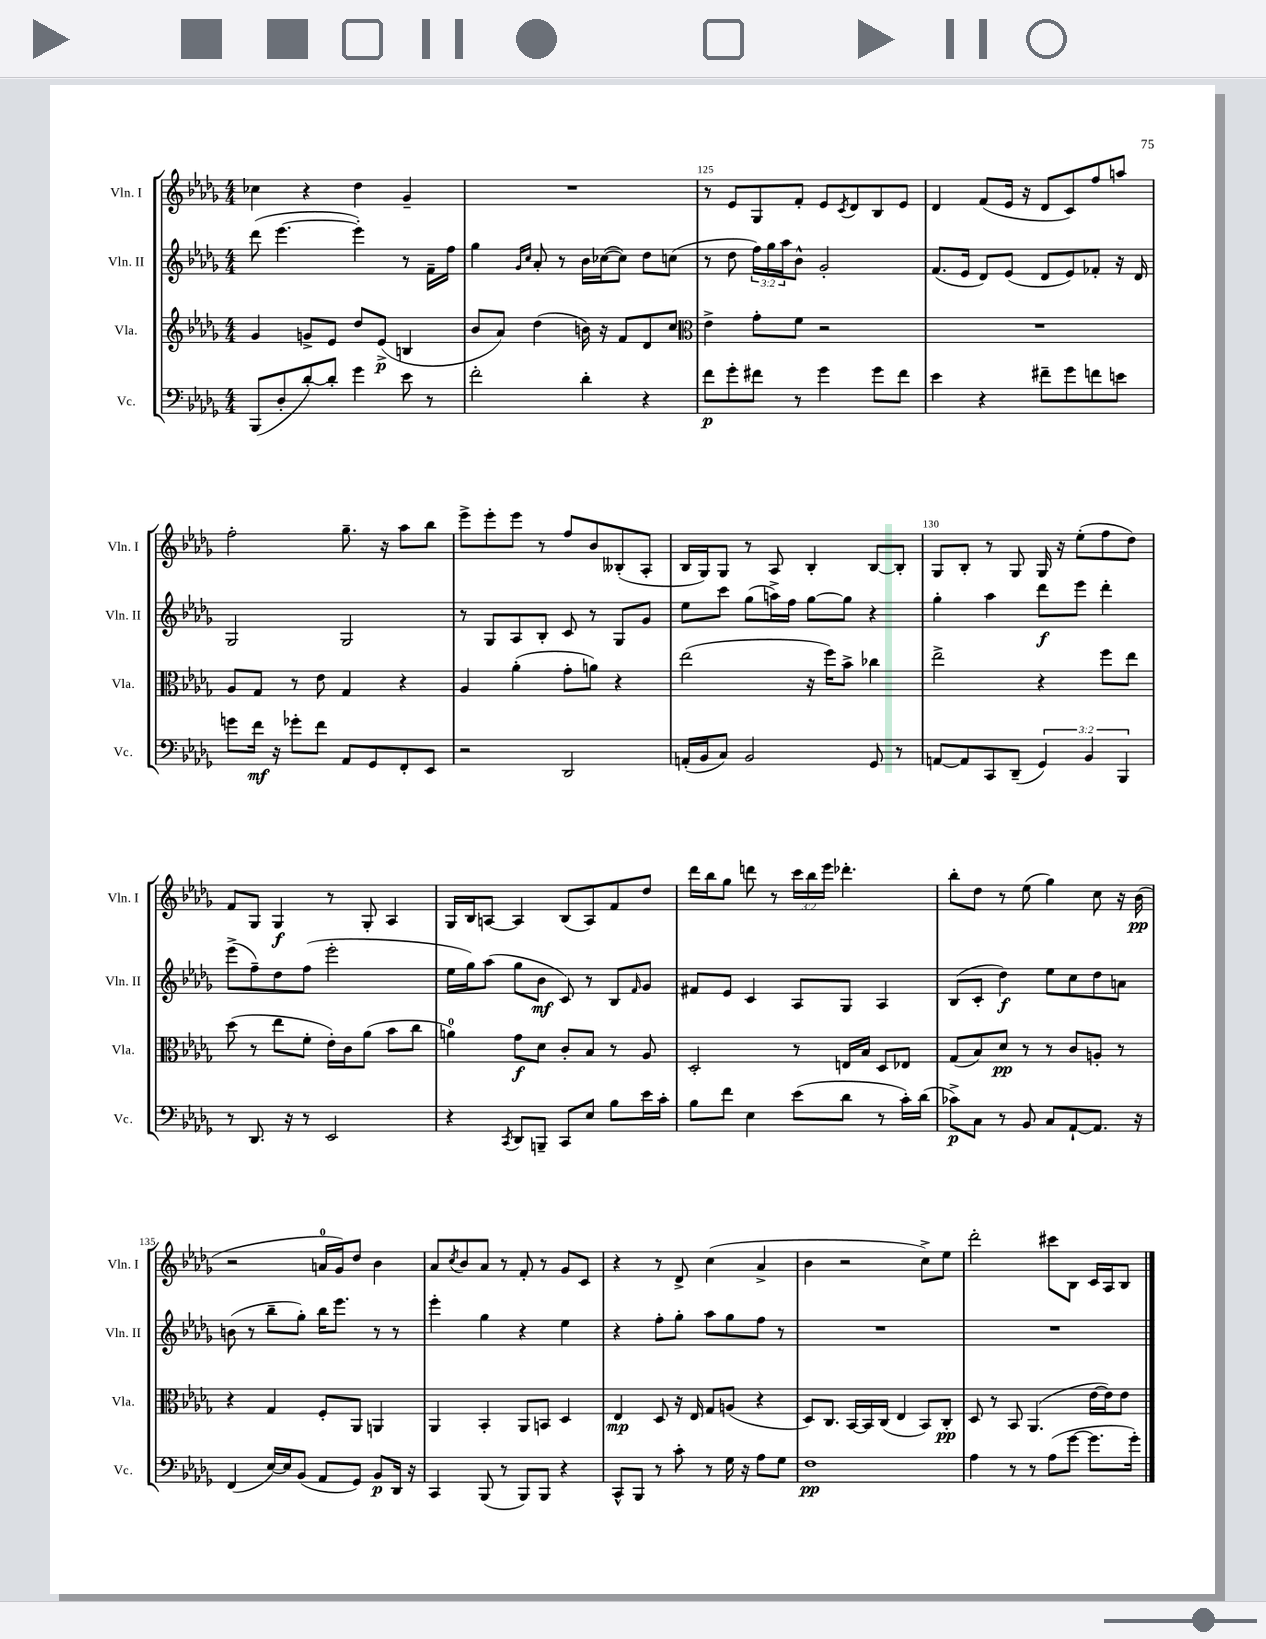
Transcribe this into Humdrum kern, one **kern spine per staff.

**kern	**dynam	**kern	**dynam	**kern	**dynam	**kern	**dynam
*part4	*part4	*part3	*part3	*part2	*part2	*part1	*part1
*staff4	*staff4	*staff3	*staff3	*staff2	*staff2	*staff1	*staff1
*I"Vc.	*	*I"Vla.	*	*I"Vln. II	*	*I"Vln. I	*
*I'Vc.	*	*I'Vla.	*	*I'Vln. II	*	*I'Vln. I	*
*clefF4	*	*clefG2	*	*clefG2	*	*clefG2	*
*k[b-e-a-d-g-]	*	*k[b-e-a-d-g-]	*	*k[b-e-a-d-g-]	*	*k[b-e-a-d-g-]	*
*M4/4	*	*M4/4	*	*M4/4	*	*M4/4	*
=123	=123	=123	=123	=123	=123	=123	=123
(8BBB-/L	.	4g-/	.	(8ddd-\	.	4cc-X\	.
8D-'/	.	.	.	[4.eee-\	.	.	.
[8d-'/)	.	8gn^/L	.	.	.	4r	.
8d-'/J]	.	8e-/J	.	.	.	.	.
4g-\	.	8dd-/L	.	4eee-'\])	.	4dd-\	.
.	.	(8e-^/J	p	.	.	.	.
8e-\	.	4Bn/	.	8r	.	4g-~/	.
8r	.	.	.	16f~\LL	.	.	.
.	.	.	.	16ff\JJ	.	.	.
=124	=124	=124	=124	=124	=124	=124	=124
2f'\	.	8b-/L	.	4gg-\	.	1r	.
.	.	8a-/J)	.	.	.	.	.
.	.	.	.	16qqg-/LL	.	.	.
.	.	.	.	16qqcc/JJ	.	.	.
.	.	(4dd-\	.	8a-'/	.	.	.
.	.	.	.	8r	.	.	.
4d-'\	.	16bn\)	.	16b-\LL	.	.	.
.	.	16r	.	([16cc-X\J	.	.	.
.	.	8f/L	.	8cc-\J])	.	.	.
4r	.	8d-/	.	8dd-\L	.	.	.
.	.	8cc/J	.	(8ccn\J	.	.	.
=125	=125	=125	=125	=125	=125	=125	=125
*	*	*clefC3	*	*	*	*	*
8f\L	p	4e-^\	.	8r	.	8r	.
8g-'\	.	.	.	8dd-\	.	8e-/L	.
8f#X\J	.	8g-'\L	.	24ff\LL)	.	8G-/	.
.	.	.	.	24gg-\	.	.	.
.	.	.	.	24aa-\J	.	.	.
8r	.	8f\J	.	8b-^^\J	.	8f'/J	.
4g-\	.	2r	.	2g-'/	.	8e-/L	.
.	.	.	.	.	.	8qc/	.
.	.	.	.	.	.	8d-/	.
8g-\L	.	.	.	.	.	8B-/	.
8f#\J	.	.	.	.	.	8e-/J	.
=126	=126	=126	=126	=126	=126	=126	=126
4e-\	.	1r	.	(8.f/L	.	4d-/	.
.	.	.	.	16e-/Jk	.	.	.
4r	.	.	.	8d-/L)	.	(8f/L	.
.	.	.	.	(8e-/J	.	16e-/Jk	.
.	.	.	.	.	.	16r	.
8f#X~\L	.	.	.	8d-/L	.	8d-/L	.
8g-\	.	.	.	8e-/)	.	8c/)	.
8fn\	.	.	.	8f-X'/J	.	8ff/	.
8en\J	.	.	.	16r	.	8aan/J	.
.	.	.	.	16d-/	.	.	.
!!LO:LB:g=z
=127	=127	=127	=127	=127	=127	=127	=127
8gn\L	.	8A-/L	.	2G-/	.	2ff'\	.
16f\Jk	mf	8G-/J	.	.	.	.	.
16r	.	.	.	.	.	.	.
8g-X'\L	.	8r	.	.	.	.	.
8f\J	.	8e-\	.	.	.	.	.
8AA-/L	.	4G-/	.	2G-/	.	8.gg-~\	.
8GG-/	.	.	.	.	.	.	.
.	.	.	.	.	.	16r	.
8FF'/	.	4r	.	.	.	8aa-\L	.
8EE-/J	.	.	.	.	.	8bb-\J	.
=128	=128	=128	=128	=128	=128	=128	=128
2r	.	4A-/	.	8r	.	8eee-^\L	.
.	.	.	.	8G-/L	.	8eee-'\	.
.	.	(4a-'\	.	8A-/	.	8eee-\J	.
.	.	.	.	8B-'/J	.	8r	.
2DD-/	.	8g-'\L	.	8c/	.	8ff/L	.
.	.	8an\J)	.	8r	.	8b-/	.
.	.	4r	.	8G-/L	.	(8B--X'/	.
.	.	.	.	8g-/J	.	8A-'/J	.
=129	=129	=129	=129	=129	=129	=129	=129
(16AAn'/LL	.	(2ee-\	.	8ee-\L	.	16B-/LL	.
16BB-/J	.	.	.	.	.	16G-/J)	.
8C/J)	.	.	.	8ccc\J	.	8G-/J	.
2BB-/	.	.	.	(8gg-\L	.	8r	.
.	.	.	.	16aan^\L)	.	8A-/	.
.	.	.	.	16ff\JJ	.	.	.
.	.	16r	.	[8gg-\L	.	4B-'/	.
.	.	16ff\KL)	.	.	.	.	.
.	.	8b-^\J	.	8gg-\J]	.	.	.
8GG-/	.	4cc-X\	.	4r	.	[8B-/L	.
8r	.	.	.	.	.	8B-'/J]	.
=130	=130	=130	=130	=130	=130	=130	=130
[8AAn/L	.	2ee-^\	.	4gg-'\	.	8G-/L	.
8AA/]	.	.	.	.	.	8B-'/J	.
8CC/	.	.	.	4aa-\	.	8r	.
(8DD-~/J	.	.	.	.	.	8G-/	.
6GG-/)	.	4r	.	8ddd-\L	f	16G-/	.
.	.	.	.	.	.	16r	.
.	.	.	.	8eee-\J	.	(8ee-'\L	.
6BB-/	.	.	.	.	.	.	.
.	.	8ff\L	.	4ddd-'\	.	8ff\	.
6BBB-/	.	.	.	.	.	.	.
.	.	8ee-\J	.	.	.	8dd-\J)	.
!!LO:LB:g=z
=131	=131	=131	=131	=131	=131	=131	=131
8r	.	(8dd-\	.	(8eee-^\L	.	8f/L	.
8.DD-/	.	8r	.	8ff~\)	.	8G-/J	.
.	.	8ee-\L	.	8dd-\	.	4G-/	f
16r	.	.	.	.	.	.	.
8r	.	8f'\J	.	(8ff\J	.	.	.
2EE-/	.	16e-'\LL)	.	2eee-'\	.	8r	.
.	.	16c\J	.	.	.	.	.
.	.	(8a-\J	.	.	.	8G-'/	.
.	.	8b-\L	.	.	.	4A-/	.
.	.	8cc\J	.	.	.	.	.
=132	=132	=132	=132	=132	=132	=132	=132
4r	.	4an\)	.	16ee-\LL	.	16G-/LL	.
.	.	.	.	16gg-\J)	.	16B-/J	.
.	.	.	.	(8aa-\J	.	[8An/J	.
8qCC/	.	.	.	.	.	.	.
8DD-/L	.	8g-\L	f	8gg-\L	.	4A/]	.
8BBBn~/J	.	8d-\J	.	8b-\J	mf	.	.
8CC/L	.	8c'/L	.	8c/)	.	(8B-/L	.
8E-/J	.	8B-/J	.	8r	.	8A/)	.
8B-\L	.	8r	.	8B-/L	.	8f/	.
.	.	.	.	16qqf/	.	.	.
16e-\L	.	8A-/	.	8g-/J	.	8dd-/J	.
16c'\JJ	.	.	.	.	.	.	.
=133	=133	=133	=133	=133	=133	=133	=133
8B-\L	.	2D-'/	.	8f#X/L	.	16ddd-\LL	.
.	.	.	.	.	.	16bb-\J	.
8f\J	.	.	.	8e-/J	.	8gg-\J	.
4E-\	.	.	.	4c/	.	8dddn\	.
.	.	.	.	.	.	8r	.
(8e-\L	.	8r	.	8A-/L	.	24ccc\LL	.
.	.	.	.	.	.	24bb-\	.
.	.	.	.	.	.	24eee-\JJ	.
8d-\J	.	16En/LL	.	8G-/J	.	4.ddd-X'\	.
.	.	16B-/JJ	.	.	.	.	.
8r	.	8D-/L	.	4A-/	.	.	.
16c'\LL)	.	8E-X/J	.	.	.	.	.
(16d-\JJ	.	.	.	.	.	.	.
=134	=134	=134	=134	=134	=134	=134	=134
8c-X^\L)	p	(8G-/L	.	(8B-/L	.	8bb-'\L	.
8C\J	.	8B-/)	.	8c'/J	.	8dd-\J	.
8r	.	8d-/J	pp	4dd-\)	f	8r	.
8BB-/	.	8r	.	.	.	(8ee-\	.
8C/L	.	8r	.	8ee-\L	.	4gg-\)	.
[8AA-`/	.	8c/L	.	8cc\	.	.	.
8.AA-/J]	.	8An'/J	.	8dd-\	.	8cc\	.
.	.	8r	.	8an\J	.	16r	.
16r	.	.	.	.	.	(16b-\	pp
!!LO:LB:g=z
=135	=135	=135	=135	=135	=135	=135	=135
(4FF/	.	4r	.	(8bn\	.	2r	.
.	.	.	.	8r	.	.	.
[16E-/LL)	.	4G-/	.	8bb-~\L	.	.	.
16E-/J]	.	.	.	.	.	.	.
(8BB-/J	.	.	.	8gg-'\J)	.	.	.
8AA-/L	.	8F'/L	.	16bb-\KL	.	16an/LL	.
.	.	.	.	8.eee-\J	.	16g-/J)	.
8GG-/J)	.	8AA-/J	.	.	.	8dd-/J	.
8BB-/L	p	4AAn/	.	8r	.	4b-\	.
16DD-/Jk	.	.	.	8r	.	.	.
16r	.	.	.	.	.	.	.
=136	=136	=136	=136	=136	=136	=136	=136
4CC/	.	4AA-/	.	4eee-'\	.	8a-/L	.
.	.	.	.	.	.	8qcc/	.
.	.	.	.	.	.	8b-/	.
(8BBB-/	.	4BB-'/	.	4gg-\	.	8a-/J	.
8r	.	.	.	.	.	8r	.
8BBB-/L)	.	8AA-/L	.	4r	.	8f'/	.
8BBB-/J	.	8BBn/J	.	.	.	8r	.
4r	.	4D-/	.	4ee-\	.	8g-/L	.
.	.	.	.	.	.	8c/J	.
=137	=137	=137	=137	=137	=137	=137	=137
8CC^^/L	.	4E-/	mp	4r	.	4r	.
8BBB-/J	.	.	.	.	.	.	.
8r	.	8D-/	.	8ff'\L	.	8r	.
8c'\	.	16r	.	8gg-'\J	.	8d-^/	.
.	.	16E-/	.	.	.	.	.
8r	.	8G-/L	.	8aa-\L	.	(4cc\	.
16G-\	.	(8An/J	.	8gg-\	.	.	.
16r	.	.	.	.	.	.	.
8A-\L	.	4r	.	8ff\J	.	4a-^/	.
8G-\J	.	.	.	8r	.	.	.
=138	=138	=138	=138	=138	=138	=138	=138
1F	pp	8D-/L)	.	1r	.	4b-\	.
.	.	8.C/J	.	.	.	.	.
.	.	.	.	.	.	2r	.
.	.	[16BB-/LL	.	.	.	.	.
.	.	16BB-/]	.	.	.	.	.
.	.	(16C/JJ	.	.	.	.	.
.	.	4E-/	.	.	.	.	.
.	.	8BB-/L)	.	.	.	8cc^\L)	.
.	.	8C'/J	pp	.	.	8ee-\J	.
=139	=139	=139	=139	=139	=139	=139	=139
4A-\	.	8D-/	.	1r	.	2ddd-'\	.
.	.	8r	.	.	.	.	.
8r	.	8BB-/	.	.	.	.	.
8r	.	(4.AA-/	.	.	.	.	.
(8A-\L	.	.	.	.	.	8ccc#X\L	.
[8g-\J	.	.	.	.	.	8B-\J	.
8.g-\L]	.	[16e-\LL	.	.	.	16c/LL	.
.	.	16e-\J])	.	.	.	16A-/J	.
.	.	8e-\J	.	.	.	8B-/J	.
16g-'\Jk)	.	.	.	.	.	.	.
==	==	==	==	==	==	==	==
*-	*-	*-	*-	*-	*-	*-	*-
